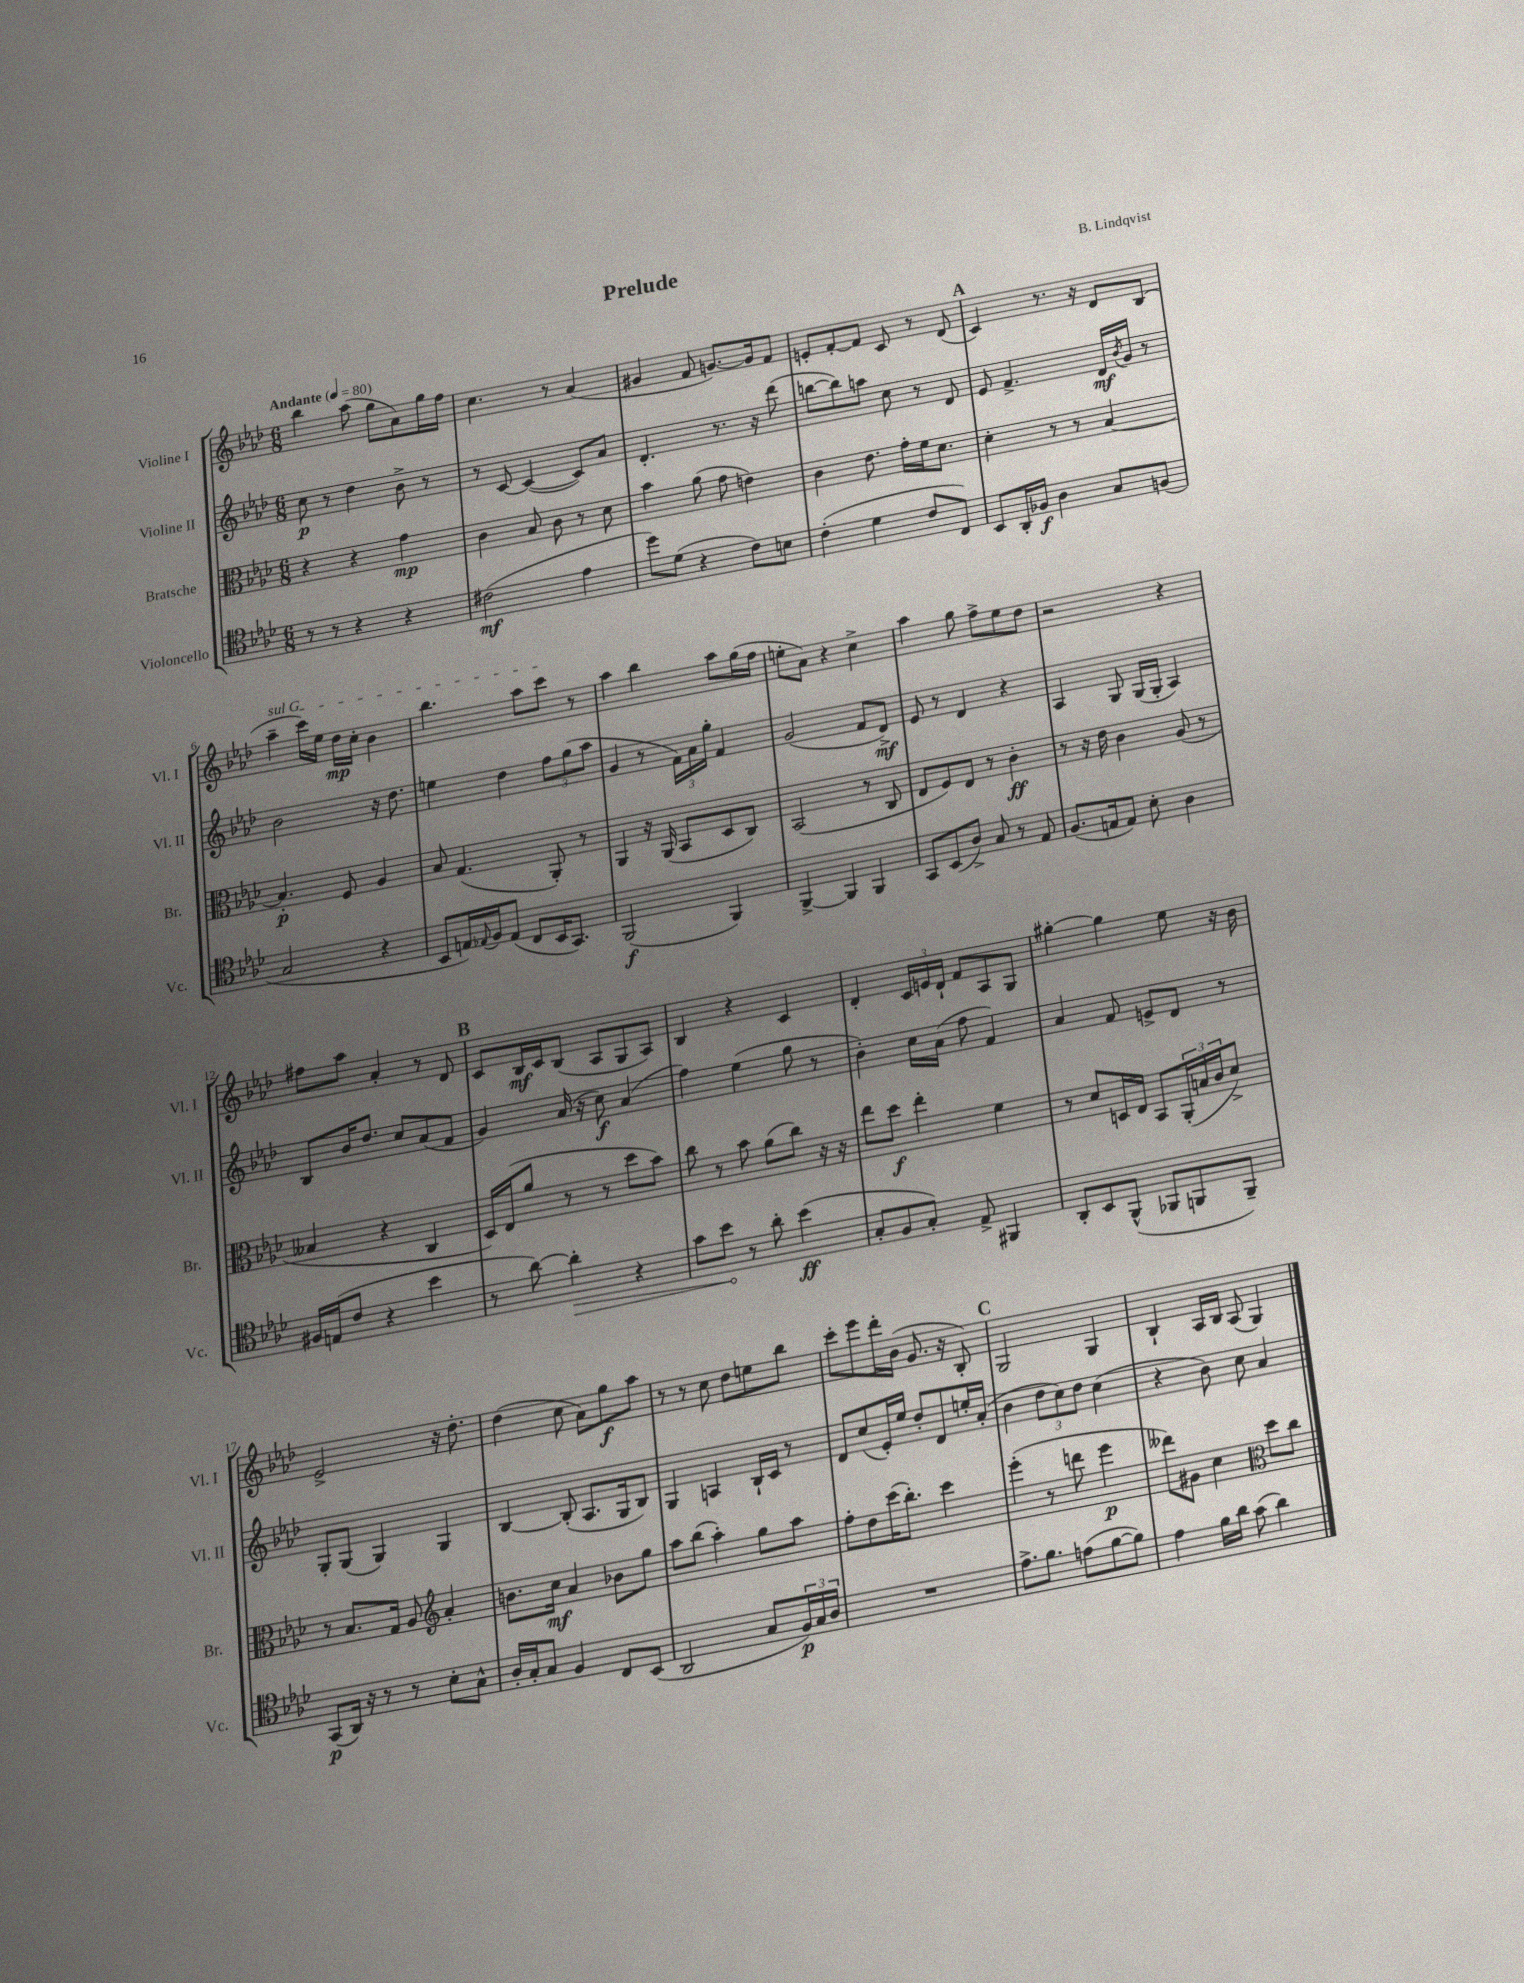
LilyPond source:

\header { title = "Prelude" composer = "B. Lindqvist" }
<<
\new StaffGroup <<
\new Staff = "s0" \with { instrumentName = "Violine I" shortInstrumentName = "Vl. I" } {
    \clef treble \key aes \major \numericTimeSignature \time 6/8 \tempo "Andante" 4 = 80
    bes''4 aes''8( g''8 aes'8) g''16 f''16 |
    c''4. r8 aes'4( |
    gis'4 f'8 g'8.~) g'16 f'8 |
    e'8-. f'8~-. f'8 c'8 r8 des'8( |
    \mark \markup { \bold "A" } c'4) r8. r16 des'8 bes8( |
    \once \override TextSpanner.bound-details.left.text = \markup { \italic "sul G" } aes''4--\startTextSpan c'''16) ees''16 des''16\mp c''16-. bes'4 |
    bes''4. aes''8 c'''8\stopTextSpan r8 |
    aes''4 bes''4 aes''8 g''16( f''16 |
    e''8-. aes'8) r4 c''4-> |
    aes''4 g''8 f''8-> ees''8 des''8 |
    r2 r4 |
    fis''8 aes''8 aes'4-. r8 des'8 |
    \mark \markup { \bold "B" } c'8 bes16\mf c'16 bes8( aes8 g8 aes8) |
    bes4 r4 c'4 |
    des'4-. \tuplet 3/2 { c'16 e'16 des'16-! } f'8 aes8 g8 |
    gis''4~-. gis''4 ees''8 r16 bes'16 |
    ees'2-> r16 des''8.-. |
    des''4( c''8 aes'8) g''8\f aes''8 |
    r8 r8 c''8 des''8 e''8 bes''8 |
    c'''8-. ees'''8 des'''16-. bes'16( g'8. r16 bes8-.) |
    \mark \markup { \bold "C" } g2 g4 |
    bes4-! aes16 bes16 aes8( g4) \bar "|." |
}
\new Staff = "s1" \with { instrumentName = "Violine II" shortInstrumentName = "Vl. II" } {
    \clef treble \key aes \major \numericTimeSignature \time 6/8
    c''8\p r8 des''4 bes'8-> r8 |
    r8 c'8~ c'4~( c'8) aes'8 |
    des'4.-. r8. r16 des'''8( |
    b''8~ b''8) a''8 c''8 r8 des'8 |
    \mark \markup { \bold "A" } ees'8 f'4.-> des'16\mf \acciaccatura { bes'8 } g'16 r8 |
    bes'2 r16 des''8. |
    e''4 des''4 \tuplet 3/2 { f''8 g''8( aes''8 } |
    g'4 r8 \tuplet 3/2 { f'16) aes'16 g''16-. } f'4 |
    g'2( f'8 des'8->\mf) |
    ees'8 r8 des'4 r4 |
    aes4 g8 g16( g16-. aes4) |
    bes8 bes'16 des''8. c''8 aes'8( f'8 |
    \mark \markup { \bold "B" } g'4) aes'16( r16 c''8\f) aes'4( |
    f''4) ees''4( g''8 r8 |
    bes'4-.) c''16 aes'16( f''8 f'4) |
    aes'4 f'8 e'8-> des'8 r8 |
    g8-. g8( g4) g4 |
    bes4~ bes8-.( aes8. g16 bes8) |
    g4 a4 bes16-! c'16 r8 |
    des'8 c''8( ees'16-.) ees''16 des''8-. des'8 e''16-. aes'16-.( |
    \mark \markup { \bold "C" } bes'4 \tuplet 3/2 { des''8 c''8) des''8 } c''4( |
    r4 bes'8) c''8 aes'4 \bar "|." |
}
\new Staff = "s2" \with { instrumentName = "Bratsche" shortInstrumentName = "Br." } {
    \clef alto \key aes \major \numericTimeSignature \time 6/8
    r4 r4 g'4\mp |
    c'4 bes8 c'8 r8 des'8 |
    bes'4 aes'8( g'8 e'4) |
    c'4 ees'8. g'16-. f'16 des'8. |
    \mark \markup { \bold "A" } des'4-. r8 r8 bes4~ |
    bes4.-.\p f8 aes4 |
    bes8 g4.( aes,8-.) r8 |
    aes,4 r16 aes,16( bes,8 des8 c8) |
    bes,2( r8 c8 |
    ees8 f8) ees8 r8 c'4-.\ff |
    r8 r16 ees'16 c'4 aes8( r8 |
    beses4 r4 c4 |
    \mark \markup { \bold "B" } des16) ees16( aes'8 r8 r8 des''8 bes'8) |
    c''8 r8 bes'8 aes'8( c''8) r16 r16 |
    ees''8 des''8\f ees''4-. f'4 |
    r8 des'8 d16 ees16 bes,8 \tuplet 3/2 { aes,16-.( b16 c'16 } des'8->) |
    r8 bes8. g16 aes8 \clef treble aes'4-. |
    b'8. c''16\mf aes'4 bes'8 g''8 |
    aes''8 bes''8( aes''4-.) g''8 aes''8 |
    f''8-. des''8 c'''16( bes''8.-.) c'''4 |
    \mark \markup { \bold "C" } ees'''4-.( r8 d'''8 ees'''4\p |
    deses'''8) gis'8 c''4 \clef alto des''8 c''8 \bar "|." |
}
\new Staff = "s3" \with { instrumentName = "Violoncello" shortInstrumentName = "Vc." } {
    \clef tenor \key aes \major \numericTimeSignature \time 6/8
    r8 r8 r4 r4 |
    cis'2\mf( ees'4 |
    des''8) des'8( r4 c'8) b8 |
    c'4-.( des'4 c'8 c8) |
    \mark \markup { \bold "A" } bes,8 aes,16-. fes16\f aes4 g8 f8( |
    g2 r4 |
    bes,8 e16) \appoggiatura { ees8 } f16 ees8( c8 bes,16 g,8.) |
    f,2\f( f,4) |
    f,4~-> f,4 f,4 |
    g,8 bes,8( aes8->) g8 r8 ees8 |
    f8.( e16 e8) bes8-. aes4 |
    fis16 e16( c'8 r4 bes'4 |
    \mark \markup { \bold "B" } r8 aes'8~) \once \override Hairpin.circled-tip = ##t aes'4-.\> r4 |
    g'8 bes'8\! r8 aes'8-. bes'4\ff( |
    g8-. f8 g8-.) ees8-> fis,4 |
    aes,8-. bes,8 f,8-^( fes,8 f,8 f,8--) |
    g,8\p( aes,16) r16 r8 r8 bes8-. g8-^ |
    aes16-. g16-. g8 f4 c8 bes,8( |
    aes,2 g8 \tuplet 3/2 { f16\p) g16 aes16 } |
    R2. |
    \mark \markup { \bold "C" } ees'8.-> f'8. e'8( f'8~ f'8) |
    ees'4 f'16 aes'16 g'8( aes'4) \bar "|." |
}
>>
>>
